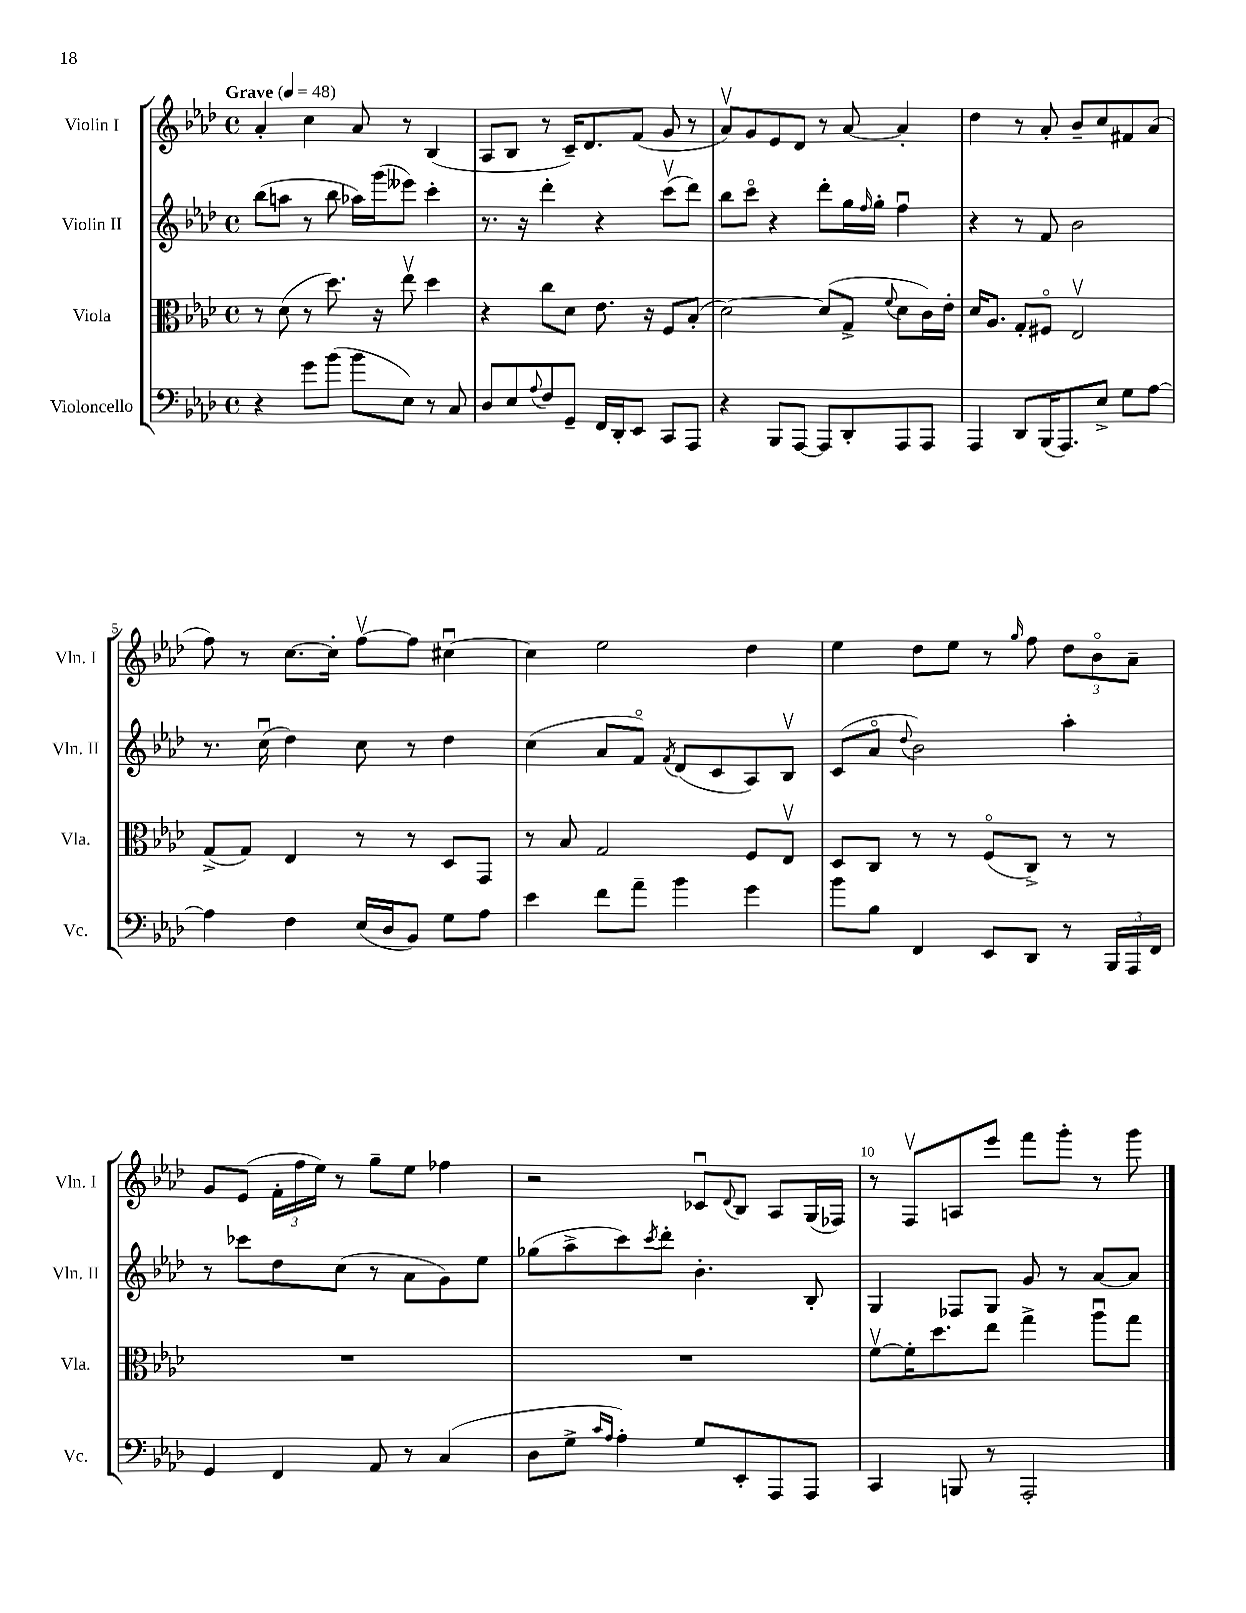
<<
\new StaffGroup <<
\new Staff = "s0" \with { instrumentName = "Violin I" shortInstrumentName = "Vln. I" } {
    \clef treble \key aes \major \defaultTimeSignature \time 4/4 \tempo "Grave" 4 = 48
    aes'4-. c''4 aes'8 r8 bes4( |
    aes8 bes8 r8 c'16--) des'8. f'8( g'8 r8 |
    aes'8\upbow) g'8 ees'8 des'8 r8 aes'8~ aes'4-. |
    des''4 r8 aes'8-. bes'8-- c''8 fis'8 aes'8( |
    f''8) r8 c''8.~ c''16-. f''8~\upbow f''8 cis''4~\downbow |
    cis''4 ees''2 des''4 |
    ees''4 des''8 ees''8 r8 \grace { g''16 } f''8 \tuplet 3/2 { des''8 bes'8\flageolet aes'8-- } |
    g'8 ees'8( \tuplet 3/2 { f'16-. f''16 ees''16) } r8 g''8-- ees''8 fes''4 |
    r2 ces'8\downbow \appoggiatura { des'8 } bes8 aes8 g16( fes16) |
    r8 f8\upbow a8 ees'''8 f'''8 g'''8-. r8 g'''8 \bar "|." |
}
\new Staff = "s1" \with { instrumentName = "Violin II" shortInstrumentName = "Vln. II" } {
    \clef treble \key aes \major \defaultTimeSignature \time 4/4
    bes''8( a''8 r8 bes''8 aes''16) g'''16( eeses'''8) c'''4-. |
    r8. r16 des'''4-. r4 c'''8\upbow( des'''8) |
    bes''8 c'''8\flageolet r4 des'''8-. g''16 \grace { f''16 } g''16-. f''4\downbow |
    r4 r8 f'8 bes'2 |
    r8. c''16\downbow( des''4) c''8 r8 des''4 |
    c''4( aes'8 f'8\flageolet) \acciaccatura { f'8 } des'8( c'8 aes8) bes8\upbow |
    c'8( aes'8\flageolet \appoggiatura { des''8 } bes'2) aes''4-. |
    r8 ces'''8 des''8 c''8( r8 aes'8 g'8) ees''8 |
    ges''8( aes''8-> c'''8) \acciaccatura { c'''8 } des'''8-. bes'4.-. bes8-. |
    g4 fes8 g8 g'8 r8 aes'8~ aes'8 \bar "|." |
}
\new Staff = "s2" \with { instrumentName = "Viola" shortInstrumentName = "Vla." } {
    \clef alto \key aes \major \defaultTimeSignature \time 4/4
    r8 des'8( r8 des''8.) r16 ees''8\upbow des''4 |
    r4 c''8 des'8 ees'8. r16 f8 bes8-.( |
    des'2~) des'8( g8-> \appoggiatura { f'8 } des'8 c'16) ees'16-. |
    des'16 aes8. g8-. fis8\flageolet ees2\upbow |
    g8->( g8) ees4 r8 r8 des8 g,8 |
    r8 bes8 g2 f8 ees8\upbow |
    des8 c8 r8 r8 f8\flageolet( c8->) r8 r8 |
    R1 |
    R1 |
    f'8~\upbow f'16-. des''8. ees''8 g''4-> aes''8\downbow g''8 \bar "|." |
}
\new Staff = "s3" \with { instrumentName = "Violoncello" shortInstrumentName = "Vc." } {
    \clef bass \key aes \major \defaultTimeSignature \time 4/4
    r4 g'8 bes'8( bes'8 ees8) r8 c8 |
    des8 ees8 \appoggiatura { aes8 } f8 g,8-- f,16 des,16-. ees,8 c,8 aes,,8 |
    r4 bes,,8 aes,,8~ aes,,8 des,8-. aes,,8 aes,,8 |
    aes,,4 des,8 bes,,16( aes,,8.) ees8-> g8 aes8~ |
    aes4 f4 ees16( des16 bes,8) g8 aes8 |
    ees'4 f'8 aes'8-- bes'4 g'4 |
    bes'8 bes8 f,4 ees,8 des,8 r8 \tuplet 3/2 { bes,,16 aes,,16 f,16 } |
    g,4 f,4 aes,8 r8 c4( |
    des8 g8-> \grace { c'16 aes16 } aes4-.) g8 ees,8-. aes,,8 aes,,8 |
    c,4 b,,8 r8 aes,,2-. \bar "|." |
}
>>
>>
\layout { \context { \Score \override BarNumber.break-visibility = ##(#f #t #t) barNumberVisibility = #(every-nth-bar-number-visible 5) } }
